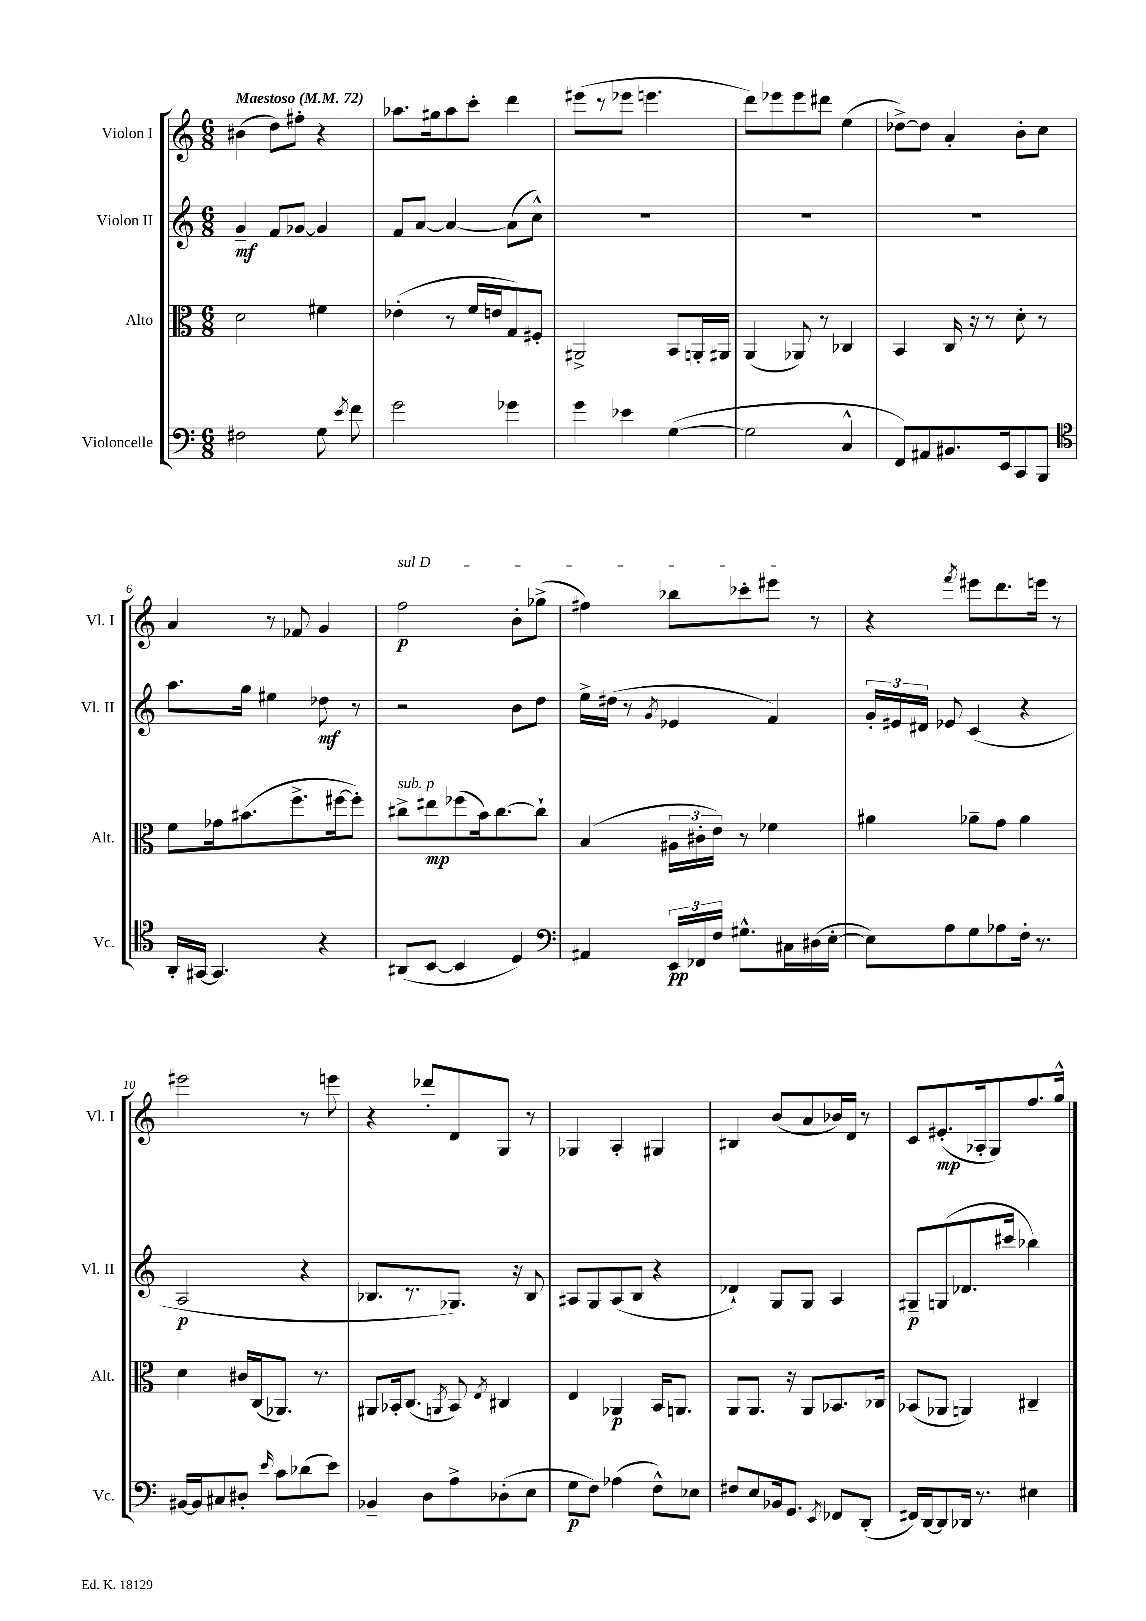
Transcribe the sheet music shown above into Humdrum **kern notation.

**kern	**kern	**kern	**kern
*staff4	*staff3	*staff2	*staff1
*clefF4	*clefC3	*clefG2	*clefG2
*k[]	*k[]	*k[]	*k[]
*M6/8	*M6/8	*M6/8	*M6/8
*MM72	*MM72	*MM72	*MM72
2F#	2d	4g~	(4b#
.	.	8f	8dd)
.	.	[8g-	8ff#'
8G	4f#	4g-]	4r
8qe	.	.	.
8f	.	.	.
=	=	=	=
2g	(4e-'	8f	8.aa-
.	.	[8a	.
.	.	.	16gg#
.	8r	4a_	8aa-
.	16f	.	8ccc'
.	16e	.	.
4g-	8G)	(8a]	4ddd
.	8F#'	8cc^^)	.
=	=	=	=
4g	2AA#^	2.r	(8eee#
.	.	.	8r
4e-	.	.	8eee-
.	.	.	4.eee
([4G	8BB	.	.
.	16AA'	.	.
.	16AA#	.	.
=	=	=	=
2G]	(4AA	2.r	8ddd)
.	.	.	8eee-
.	8AA-)	.	8eee-
.	8r	.	8ddd#
4C^^	4C-	.	(4ee
=	=	=	=
8FF)	4BB	2.r	[8dd-^)
8AA#	.	.	8dd-]
8.BB#	16C	.	4a'
.	16r	.	.
.	8r	.	.
16EE	.	.	.
8CC	8d'	.	8b'
8BBB	8r	.	8cc
=	=	=	=
*clefC4	*	*	*
16AA'	8f	8.aa	4a
[16GG#	.	.	.
4.GG#]	16g-	.	.
.	(8.b#	16gg	.
.	.	4ee#	8r
.	8.ff^	.	8f-
4r	.	8dd-	4g
.	[16ff#	.	.
.	8ff#'])	8r	.
=	=	=	=
(8AA#	8cc#^	2r	2ff
[8BB	8ee#	.	.
4BB]	(8ff-	.	.
.	16b)	.	.
.	[8.cc#	.	.
4D)	.	8b	8b'
.	8cc#`]	8dd	(8gg-^
=	=	=	=
*clefF4	*	*	*
4AA#	(4B	16ee^	4ff#)
.	.	(16dd#	.
.	.	8r	.
.	.	8qg	.
24EE	24A#	4e-	8bb-
24FF-	24c#'	.	.
24F	24e)	.	.
8.G#^^	8r	.	8ccc-'
.	4f-	4f)	8eee#
16C#	.	.	.
(16D#	.	.	8r
[16E'	.	.	.
=	=	=	=
8E])	4a#	24g'	4r
.	.	24e#	.
.	.	24d#	.
8A	.	8e-	.
.	.	.	8qfff
8G	8a-~	(4c	8eee#
8A-	8g	.	8.ddd
16F'	4a-	4r	.
8.r	.	.	16eee
.	.	.	8r
=	=	=	=
[16BB#	4d	2A	2eee#
16BB#]	.	.	.
8C#	.	.	.
8D#'	16c#	.	.
.	(16C	.	.
16qqe	.	.	.
8c	8.AA-)	.	.
(8d-	.	4r	8r
.	8.r	.	.
8e)	.	.	8eee
=	=	=	=
4BB-~	8AA#	8.B-	4r
.	16BB-'	.	.
.	(8.C	8.r	.
8D	.	.	8ddd-'
.	8qAA	.	.
8A^	8BB-)	8.G-)	8d
.	8qE	.	.
(8D-'	4C#	.	8G
.	.	16r	.
8E	.	8B-	8r
=	=	=	=
8G	4E	8A#	4G-
8F)	.	8G	.
(4A-	4AA-	(8A#	4A'
.	.	8B	.
8F^^)	16BB	4r	4G#
.	8.AA	.	.
8E-	.	.	.
=	=	=	=
8F#	8AA	4d-`)	4B#
8E	8.AA	.	.
16BB-	.	8G	(8b
8.GG	16r	.	.
.	8AA	8G	8a
8qEE	.	.	.
8FF-	8.BB-	4A	16b-)
.	.	.	16d
(8DD'	.	.	8r
.	16C-	.	.
=	=	=	=
16FF#)	(8BB-	8G#~	8c
[16DD	.	.	.
8DD]	8AA-	(8G	(8.e#'
16DD-	4AA)	8.d-	.
8.r	.	.	16A-'
.	.	.	8G)
.	.	16ccc#	.
4E#	4C#~	4bb-)	8.ff
.	.	.	16gg^^
==	==	==	==
*-	*-	*-	*-
